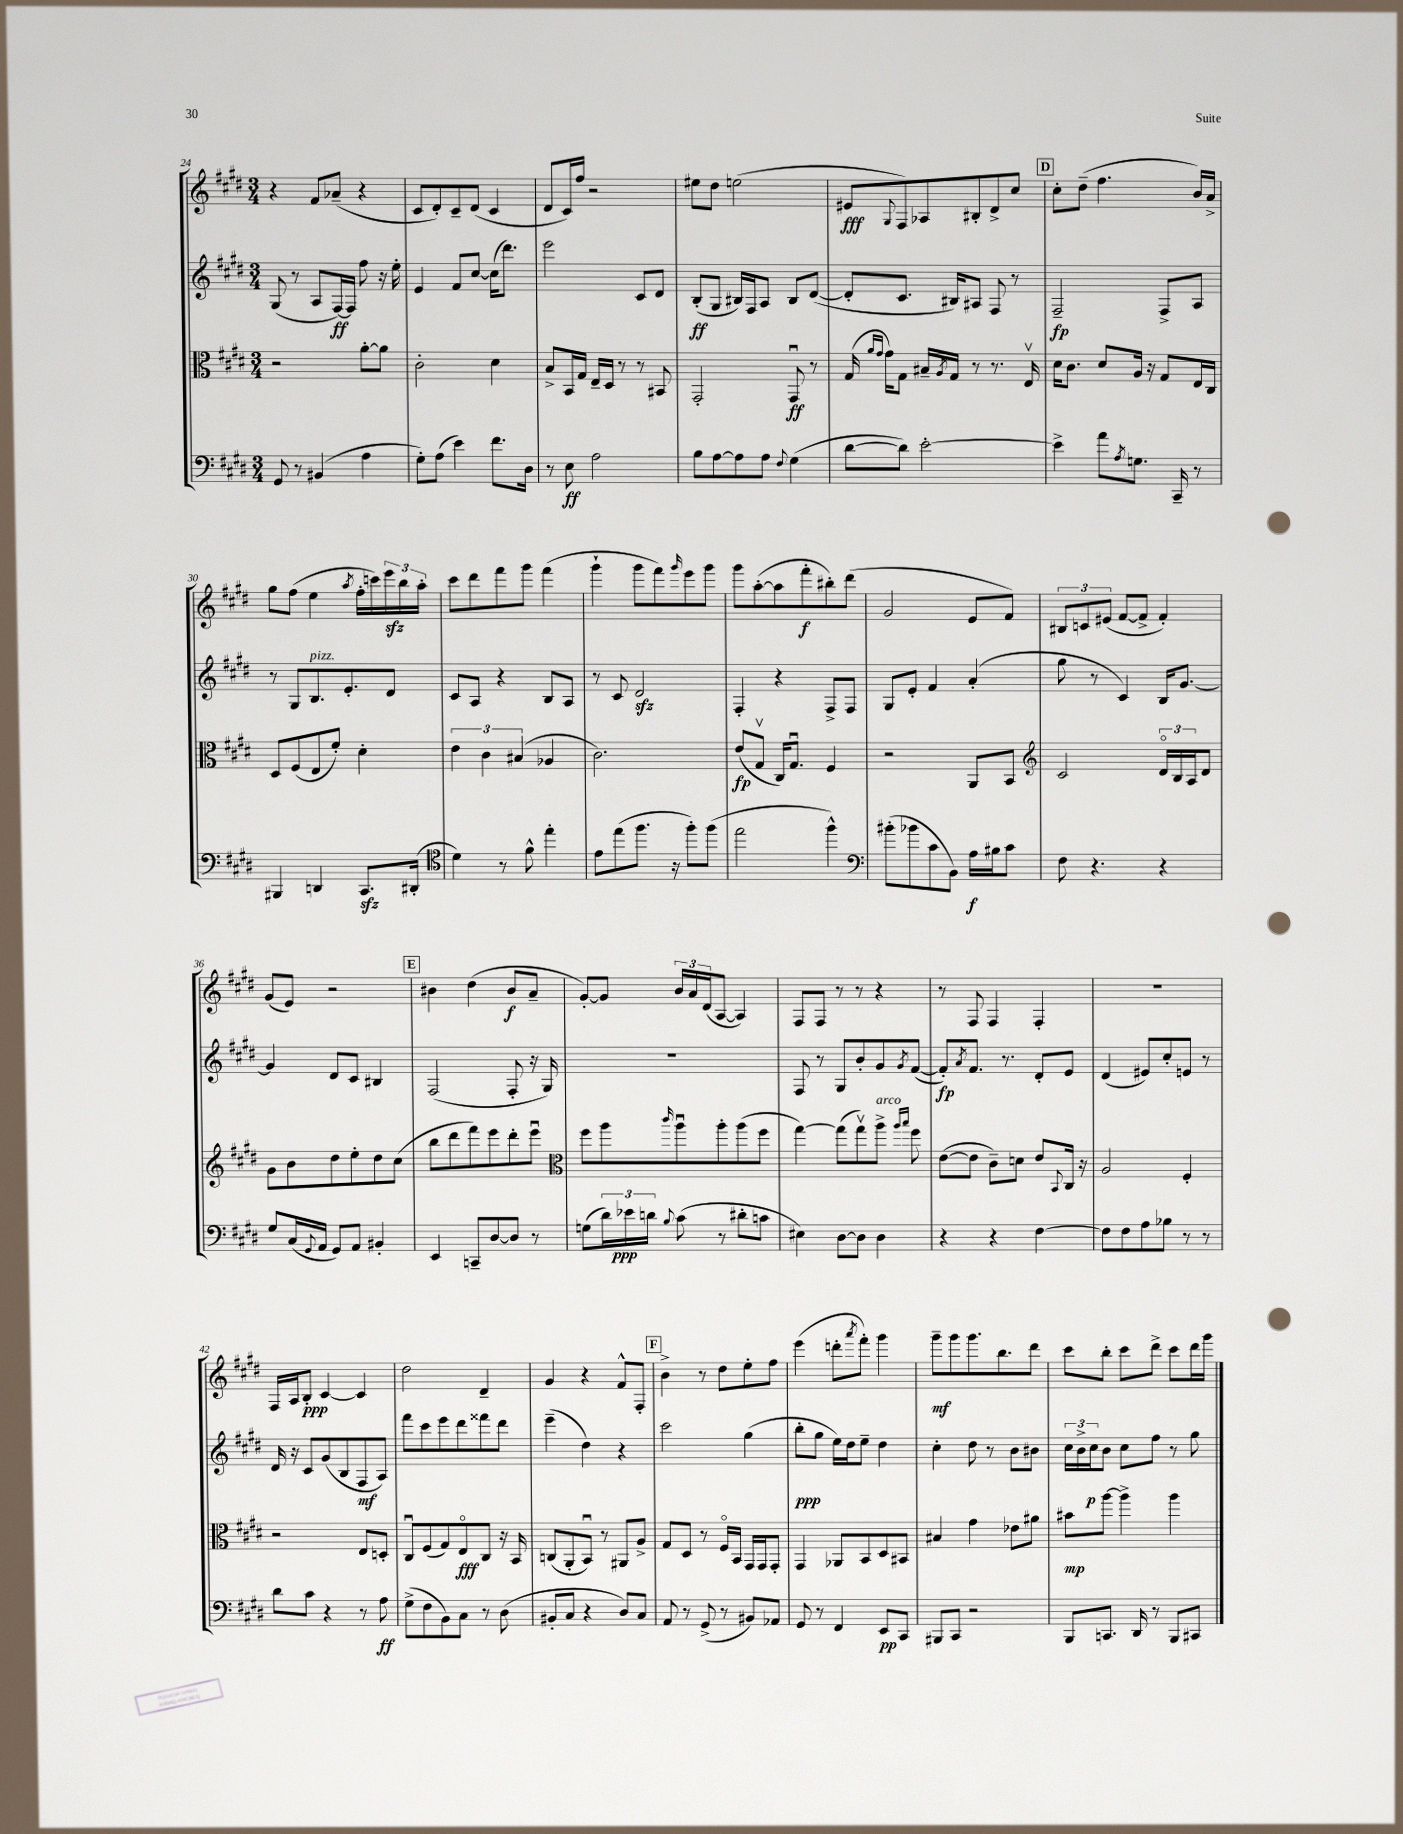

**kern	**kern	**kern	**kern
*staff4	*staff3	*staff2	*staff1
*clefF4	*clefC3	*clefG2	*clefG2
*k[f#c#g#d#]	*k[f#c#g#d#]	*k[f#c#g#d#]	*k[f#c#g#d#]
*M3/4	*M3/4	*M3/4	*M3/4
8GG#/	2r	(8G#/	4r
8r	.	8r	.
(4BB#/	.	8A/L	8f#/L
.	.	[16F#/L)	(8a-~/J
.	.	16F#/]JJ	.
4A\	[8a'\L	8ff#\	4r
.	8a\]J	16r	.
.	.	16ee'\	.
=	=	=	=
8G#'\L)	2c#'\	4e/	8c#/L
(8A\J	.	.	8d#'/)
4e\)	.	8f#/L	8c#~/
.	.	[8cc#/J	(8d#/J
8.f#\L	4d#\	(16cc#\]LK	4c#/
.	.	8.ddd#\J)	.
16D#\Jk	.	.	.
=	=	=	=
8r	8B^/L	2eee\	8d#/L
8E\	16BB/L	.	16c#/L)
.	16G#/JJ	.	16ff#/JJ
2A\	16E~/LL	.	2r
.	16D#/JJ	.	.
.	8r	.	.
.	8r	8c#/L	.
.	8BB#/	8d#/J	.
=	=	=	=
8B\L	2GG#'/	(8B'/L	8ee#\L
[8A\	.	8G#/J	8dd#\J
8A\]	.	16B#/LL)	(2ee\
.	.	16F#/J	.
8A\J	.	8A/J	.
8qqF#/	.	.	.
(4G#\	8GG#u/	8B#/L	.
.	8r	([8d#/J	.
=	=	=	=
[8d#\L	(16G#/	8d#'/]L	8e#/L
.	16qqa/LL	.	.
.	16qqg#/JJ	.	.
.	16g#\LK)	.	.
.	.	.	8qqG#/
8d#\]J)	8G#\J	8.c#/J	8F#/)
[2e'\	16B#~/LL	.	8A-/
.	8qA/	.	.
.	16G#/JJ	16B#/LK)	.
.	8r	8A#/J	8B#'/
.	8.r	8F#/	8d#^/
.	.	8r	8cc#/J
.	16Ev/	.	.
=	=	=	=
4e^\]	16d#\LK	2F#~/	8cc#'\L
.	8.c#\J	.	.
.	.	.	(8dd#~\J
8a\L	8d#/L	.	4.ff#\
8qA/	.	.	.
8.G\J	16A/Jk	.	.
.	16r	.	.
.	8G#/L	8F#^/L	.
16CC#~/	.	.	.
8r	16E/L	8A/J	16b/LL)
.	16C#/JJ	.	16a^/JJ
=	=	=	=
4BBB#/	8D#/L	8r	8gg#\L
.	(8F#/	8G#/L	(8ff#\J
4DD/	8E/	8.B/	4ee\
.	8f#'/J)	.	.
.	.	8.e'/	.
.	.	.	8qaa/
8.CC#/L	4d#'\	.	16ff#'\LL
.	.	.	16ccc\)
.	.	8d#/J	24eee\
.	.	.	24bb\
(16DD#'/Jk	.	.	.
.	.	.	24aa'\JJ
=	=	=	=
*clefC4	*	*	*
4d#\)	6e\	8c#/L	8ccc#\L
.	.	8A/J	8ddd#\
.	6c#\	.	.
8r	.	4r	8fff#\
.	(6B#/	.	.
8f#^^\	.	.	8ggg#\J
4ee'\	4A-/	8B/L	(4fff#\
.	.	8A/J	.
=	=	=	=
8e\L	2.c#\)	8r	4ggg#`\
(8ee\	.	8c#/	.
8.ff#\J	.	2d#/	8ggg#\L
.	.	.	8fff#\)
16r	.	.	.
.	.	.	16qqggg#/
8ff#'\L)	.	.	8eee\
(8ff#\J	.	.	8ggg#\J
=	=	=	=
2ee\	(8e/L	4F#'/	8ggg#\L
.	8G#v/J	.	([8aa'\
.	16C#/LK)	4r	8aa\]
.	8.G#u/J	.	.
.	.	.	8fff#'\
4ff#^^\)	4F#/	8F#^/L	8bb#'\)
.	.	8F#/J	(8ddd#\J
=	=	=	=
*clefF4	*	*	*
(8b#'\L	2r	8G#/L	2g#/
8b-\	.	8e'/J	.
8c#\	.	4f#/	.
8BB\J)	.	.	.
16A\LL	8AA/L	(4a'/	8e/L
16B#\J	.	.	.
8c#\J	8BB/J	.	8f#/J)
=	=	=	=
*	*clefG2	*	*
8F#\	2c#/	8gg#\	12B#/L
.	.	.	12c/
4.r	.	8r	.
.	.	.	(12e#/J
.	.	4c#/)	[8f#/L
.	.	.	8f#^/]J
4r	24d#o/LL	16B/LK	4f#'/)
.	24B/	.	.
.	.	[8.g#/J	.
.	24A/J	.	.
.	8d#/J	.	.
=	=	=	=
8G#/L	8g#\L	4g#/]	(8g#/L
(16C#/L	8b\	.	8e/J)
8qqGG#/	.	.	.
16AA/JJ	.	.	.
8GG#/L)	8dd#\	8d#/L	2r
8AA/J	8ee'\	8c#/J	.
4BB#'/	8dd#\	4B#/	.
.	(8cc#\J	.	.
=	=	=	=
4EE/	8bb\L	(2F#/	4b#\
.	8ddd#\	.	.
8CC~/L	8fff#\)	.	(4dd#\
[8D#/	8eee\	.	.
8D#/]J	8ddd#'\	8F#'/	8b#/L
8r	8eeeu\J	16r	8a~/J
.	.	16G#/)	.
=	=	=	=
*	*clefC3	*	*
(8G\L	8ff#\L	2.r	[8g#'/L)
24d#\L)	8aa\	.	8g#/]J
24e-\	.	.	.
24d\JJ	.	.	.
8qqB/	16qqccc#/	.	.
(8c#\	8aau\	.	24b/LL
.	.	.	24a/
.	.	.	(24d#/J
8r	8aa'\	.	[8A/J
8d#'\L	(8aa\	.	4A/])
8c\J	8ff#\J	.	.
=	=	=	=
4E#\)	[4gg#\)	8F#/	8F#/L
.	.	8r	8F#/J
[8D#\L	(8gg#\]L	8G#/L	8r
8D#\]J	8gg#v\)	8b'/	8r
4D#\	8aa^\J	8g#/	4r
.	16qqaa/LL	.	.
.	16qqbb/JJ	8qg#/	.
.	8ff#\	([8f#/J	.
=	=	=	=
4r	([8e\L	8f#'/]L)	8r
.	.	8qa/	.
.	8e\]J	8.f#/J	8F#/
4r	8c#~\L)	.	4F#/
.	.	8.r	.
.	8d\J	.	.
[4F#\	8e/L	8d#'/L	4F#'/
.	8qqBB/	.	.
.	16C#/Jk	8e/J	.
.	16r	.	.
=	=	=	=
8F#\]L	2A/	(4d#/	2.r
8F#\	.	.	.
8A\	.	8e#/L)	.
8B-\J	.	8cc#'/	.
8r	4F#'/	8e/J	.
8r	.	8r	.
=	=	=	=
8d#\L	2r	16d#/	16F#/LL
.	.	16r	16A/J
8c#\J	.	8c#/L	8B'/J
4r	.	(8g#/	[4c#/
.	.	8B/	.
8r	8E/L	8F#/	4c#/]
8A\	8D'/J	8A/J)	.
=	=	=	=
(8G#^\L	8C#u/L	8fff#\L	2dd#\
8F#\	(8F#/	8ccc#\	.
8BB\)	8G#/)	8eee\	.
8C#\J	8Eo/	8ddd#\	.
8r	8C#/J	8fff##\	4d#~/
(8D#\	16r	8ddd#\J	.
.	16BB/	.	.
=	=	=	=
8BB#'/L	(8C/L	(4eee~\	4g#/
8C#/J	8AA'/	.	.
4r	8BBu/J)	4dd#\)	4r
.	8r	.	.
8D#/L)	8AA#/L	4r	8f#^^/L
8C#/J	8A^/J	.	8F#'/J
=	=	=	=
8AA/	8G#/L	2ccc#\	4b^\
8r	8D#/J	.	.
(8GG#^/	8r	.	8r
8r	16F#o/LL	.	8dd#\L
.	16BB/JJ	.	.
8BB#/L)	16GG#/LL	(4gg#\	8ee'\
.	16GG#/J	.	.
8AA-/J	8GG#'/J	.	8ff#\J
=	=	=	=
8GG#/	4GG#/	8bb'\L	(4eee\
8r	.	8gg#\J	.
4FF#/	8AA-/L	16ee\LL)	8ddd'\L
.	.	16dd#\J	.
.	.	.	8qaaa/
.	8BB/	8ee~\J	8fff#'\J)
8EE/L	8D#/	4dd#\	4ggg#\
8CC#/J	8BB#/J	.	.
=	=	=	=
8BBB#/L	4B#/	4cc#'\	8ggg#~\L
8CC#/J	.	.	8ggg#\
2r	4g#\	8dd#\	8.ggg#\
.	.	8r	.
.	.	.	8.bb\
.	8e-\L	8b\L	.
.	8a#\J	8b#\J	8ddd#\J
=	=	=	=
8BBB/L	8b#\L	24cc#\LL	8ccc#\L
.	.	24b^\	.
.	.	24cc#\J	.
8.CC/J	[8aa\J	8b\J	8bb'\J
.	4aa^\]	8cc#\L	8ccc#\L
16DD#/	.	.	.
8r	.	8ff#\J	8ddd#^\J
8BBB/L	4aa\	8r	8ccc#\L
8CC#/J	.	8gg#\	16ddd#\L
.	.	.	16ggg#\JJ
==	==	==	==
*-	*-	*-	*-
